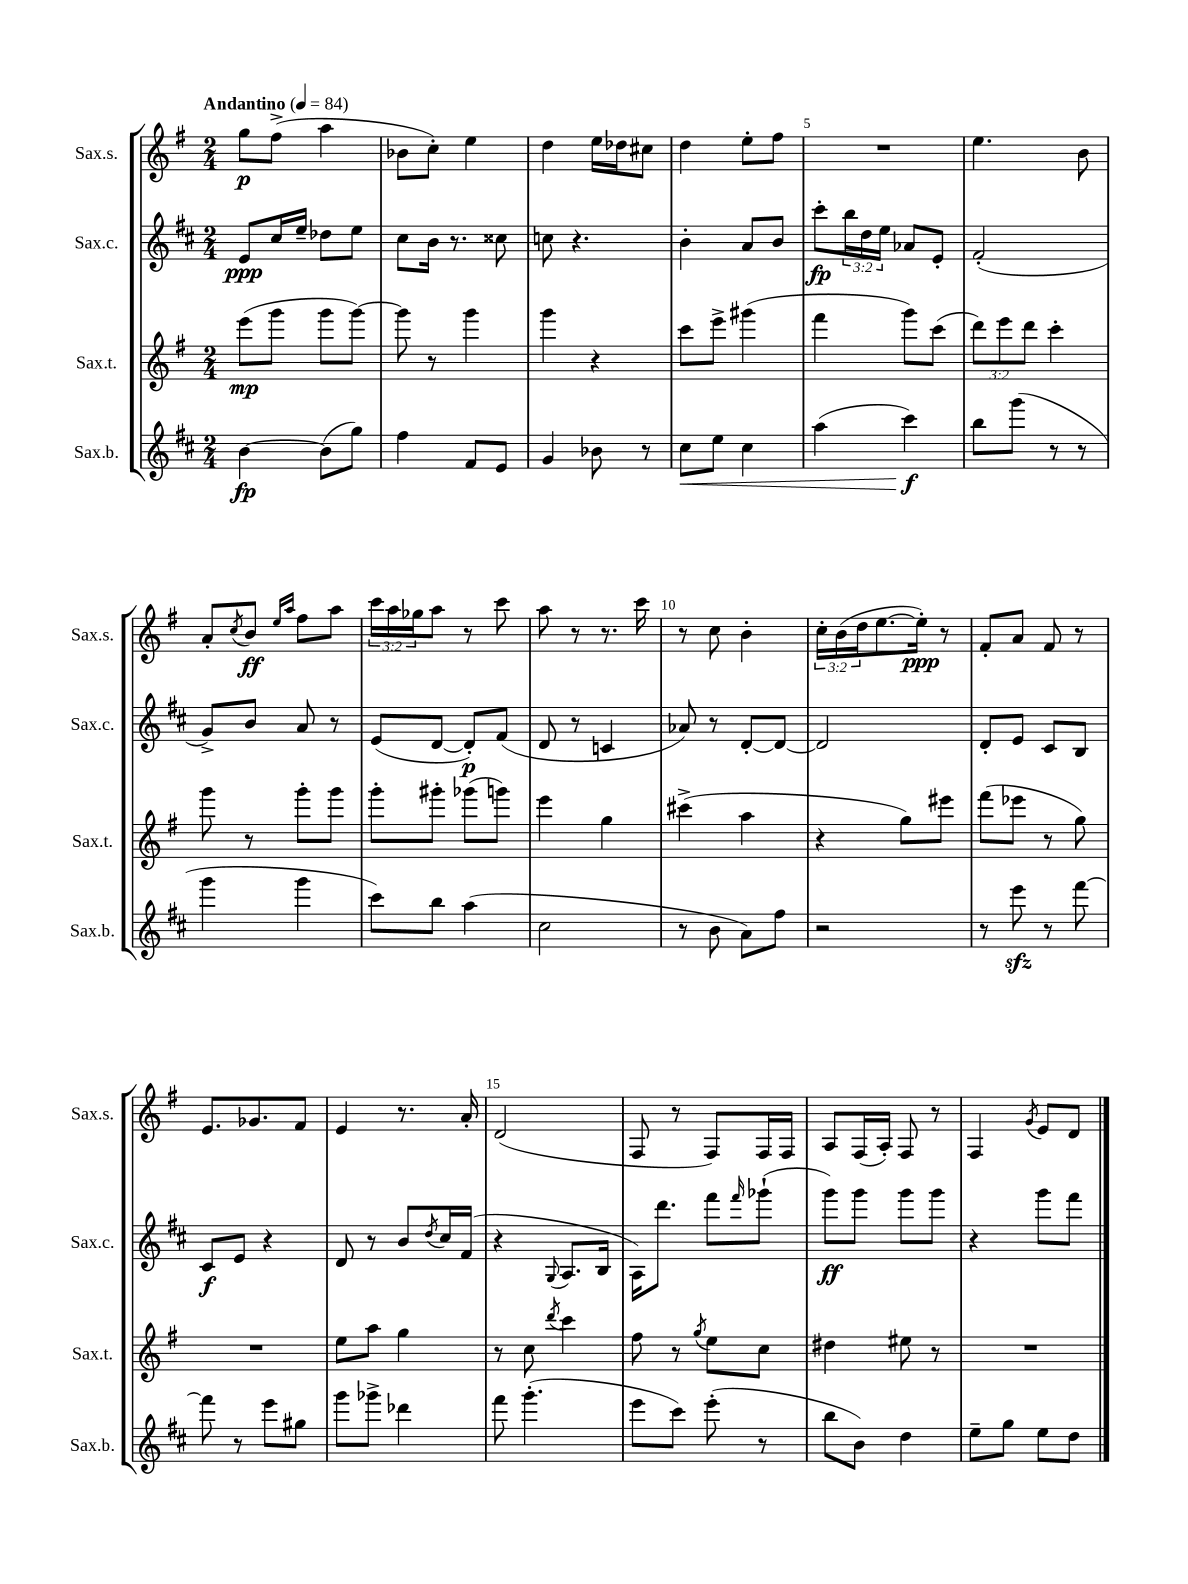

**kern	**kern	**kern	**kern
*staff4	*staff3	*staff2	*staff1
*clefG2	*clefG2	*clefG2	*clefG2
*k[f#c#]	*k[f#]	*k[f#c#]	*k[f#]
*M2/4	*M2/4	*M2/4	*M2/4
*MM84	*MM84	*MM84	*MM84
[4b\	(8eee\L	8e/L	8gg\L
.	8ggg\J	16cc#/L	(8ff#^\J
.	.	16ee~/JJ	.
(8b\]L	8ggg\L	8dd-\L	4aa\
8gg\J)	[8ggg\J)	8ee\J	.
=	=	=	=
4ff#\	8ggg\]	8cc#\L	8b-\L
.	8r	16b\Jk	8cc'\J)
.	.	8.r	.
8f#/L	4ggg\	.	4ee\
8e/J	.	8cc##\	.
=	=	=	=
4g/	4ggg\	8cc\	4dd\
.	.	4.r	.
8b-\	4r	.	16ee\LL
.	.	.	16dd-\J
8r	.	.	8cc#\J
=	=	=	=
8cc#\L	8ccc\L	4b'\	4dd\
8ee\J	8eee^\J	.	.
4cc#\	(4ggg#\	8a/L	8ee'\L
.	.	8b/J	8ff#\J
=	=	=	=
(4aa\	4fff#\	8ccc#'\L	2r
.	.	24bb\L	.
.	.	24dd\	.
.	.	24ee\JJ	.
4ccc#\)	8ggg\L)	8a-/L	.
.	(8ccc\J	8e'/J	.
=	=	=	=
8bb\L	12ddd\L)	(2f#'/	4.ee\
.	12eee\	.	.
(8ggg\J	.	.	.
.	12ddd\J	.	.
8r	4ccc'\	.	.
8r	.	.	8b\
=	=	=	=
4ggg\	8ggg\	8g^/L)	8a'/L
.	.	.	8qcc/
.	8r	8b/J	8b/J
.	.	.	16qqee/LL
.	.	.	16qqaa/JJ
4ggg\	8ggg'\L	8a/	8ff#\L
.	8ggg\J	8r	8aa\J
=	=	=	=
8ccc#\L)	8ggg'\L	(8e/L	24ccc\LL
.	.	.	24aa\
.	.	.	24gg-\J
8bb\J	8ggg#'\J	[8d/J	8aa\J
(4aa\	(8ggg-\L	8d'/]L)	8r
.	8ggg\J)	(8f#/J	8ccc\
=	=	=	=
2cc#\	4eee\	8d/	8aa\
.	.	8r	8r
.	4gg\	4c/	8.r
.	.	.	16ccc\
=	=	=	=
8r	(4ccc#^\	8a-/)	8r
8b\	.	8r	8cc\
8a\L)	4aa\	[8d'/L	4b'\
8ff#\J	.	8d/_J	.
=	=	=	=
2r	4r	2d/]	24cc'\LL
.	.	.	(24b\
.	.	.	24dd\J
.	.	.	[8.ee\
.	8gg\L)	.	.
.	.	.	16ee'\]Jk)
.	8eee#\J	.	8r
=	=	=	=
8r	(8fff#\L	8d'/L	8f#'/L
8eee\	8eee-\J	8e/J	8a/J
8r	8r	8c#/L	8f#/
[8fff#\	8gg\)	8B/J	8r
=	=	=	=
8fff#\]	2r	8c#/L	8.e/L
8r	.	8e/J	.
.	.	.	8.g-/
8eee\L	.	4r	.
8gg#\J	.	.	8f#/J
=	=	=	=
8ggg\L	8ee\L	8d/	4e/
8ggg-^\J	8aa\J	8r	.
4ddd-\	4gg\	8b/L	8.r
.	.	8qdd/	.
.	.	16cc#/L	.
.	.	(16f#/JJ	16a'/
=	=	=	=
8fff#\	8r	4r	(2d/
(4.ggg'\	8cc\	.	.
.	8qddd/	8qqG/	.
.	4ccc\	8.A/L	.
.	.	16B/Jk	.
=	=	=	=
8eee\L	8ff#\	16A\LK)	8F#/
.	.	8.ddd\J	.
8ccc#\J)	8r	.	8r
.	8qgg/	.	.
(8eee'\	8ee\L	8fff#\L	8F#/L)
.	.	16qqfff#/	.
8r	8cc\J	(8ggg-`\J	16F#/L
.	.	.	16F#/JJ
=	=	=	=
8bb\L	4dd#\	8ggg\L)	8A/L
8b\J)	.	8ggg\J	(16F#/L
.	.	.	16A'/JJ)
4dd\	8ee#\	8ggg\L	8F#/
.	8r	8ggg\J	8r
=	=	=	=
8ee~\L	2r	4r	4F#/
8gg\J	.	.	.
.	.	.	8qg/
8ee\L	.	8ggg\L	8e/L
8dd\J	.	8fff#\J	8d/J
==	==	==	==
*-	*-	*-	*-
